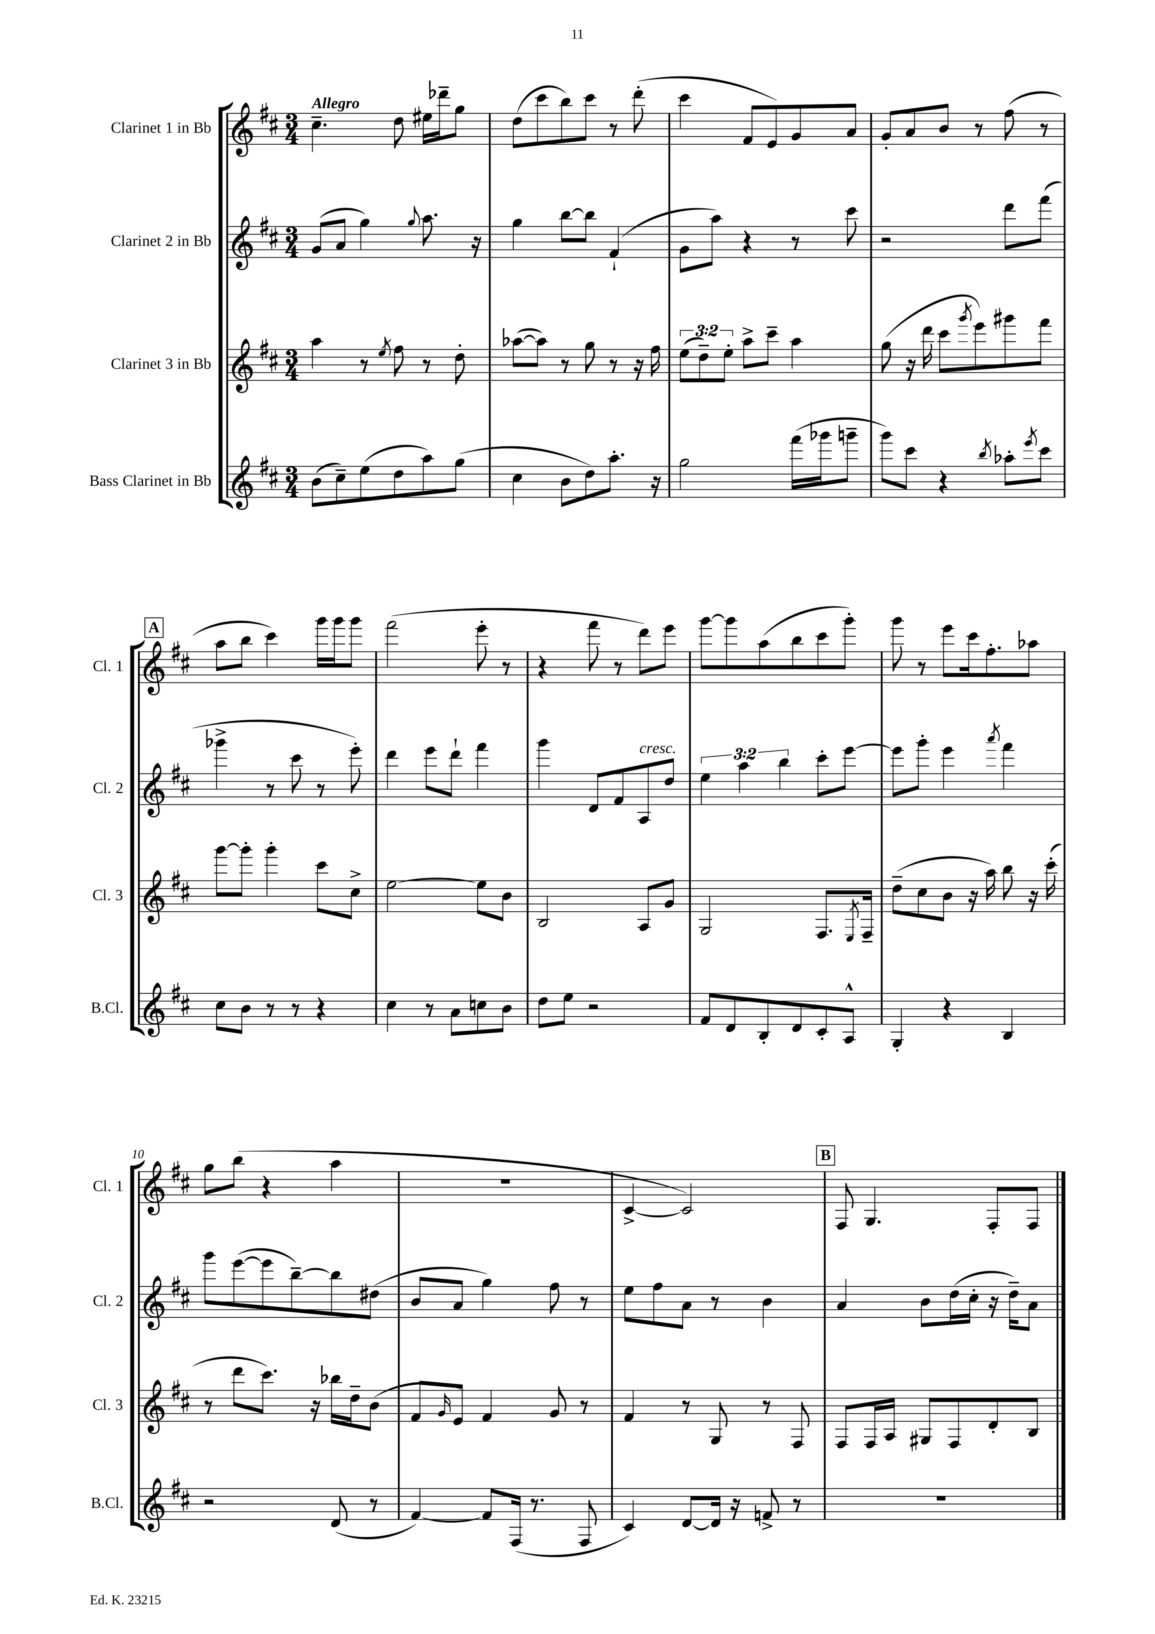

**kern	**kern	**kern	**kern
*part4	*part3	*part2	*part1
*staff4	*staff3	*staff2	*staff1
*I"Bass Clarinet in Bb	*I"Clarinet 3 in Bb	*I"Clarinet 2 in Bb	*I"Clarinet 1 in Bb
*I'B.Cl.	*I'Cl. 3	*I'Cl. 2	*I'Cl. 1
*clefG2	*clefG2	*clefG2	*clefG2
*k[f#c#]	*k[f#c#]	*k[f#c#]	*k[f#c#]
*M3/4	*M3/4	*M3/4	*M3/4
=1	=1	=1	=1
!	!	!	!LO:TX:a:B:t=Allegro
(8b\L	4aa\	(8g/L	4.cc#~\
8cc#~\)	.	8a/J	.
(8ee\	8r	4gg\)	.
.	8qee/	.	.
8dd\	8ff#\	.	8dd\
.	.	8qqgg/	.
8aa\)	8r	8.aa\	16ee#X\LL
.	.	.	16ddd-X~\J
(8gg\J	8dd'\	.	8gg\J
.	.	16r	.
=2	=2	=2	=2
4cc#\	([8aa-X\L	4gg\	(8dd\L
.	8aa-\J])	.	8ccc#\
8b\L	8r	[8bb\L	8bb\)
8dd\)	8gg\	8bb\J]	8ccc#\J
8.aa'\J	8r	(4f#`/	8r
.	16r	.	(8ddd'\
16r	16ff#\	.	.
=3	=3	=3	=3
2gg\	(12ee\L	8g\L	4ccc#\
.	12dd~\)	.	.
.	.	8aa\J)	.
.	12ee'\J	.	.
.	8aa^\L	4r	8f#/L
.	8ccc#~\J	.	8e/)
(16fff#\LL	4aa\	8r	8g/
16ggg-X\J	.	.	.
8gggn~\J	.	8ccc#\	8a/J
=4	=4	=4	=4
8ggg\L)	(8gg\	2r	8g'/L
8ccc#\J	16r	.	8a/
.	16ddd\	.	.
4r	8ccc#\L	.	8b/J
.	8qggg/	.	.
.	8eee\)	.	8r
8qbb/	.	.	.
8aa-X'\L	8ggg#X\	8ddd\L	(8ff#\
8qeee/	.	.	.
8ccc#\J	8fff#\J	(8fff#\J	8r
!!LO:LB:g=z
!!LO:REH:place=s1:t=A
=5	=5	=5	=5
8cc#\L	[8ggg\L	4ggg-X^\	8aa\L
8b\J	8ggg'\J]	.	8bb\J
8r	4ggg'\	8r	4ccc#\)
8r	.	8ccc#\	.
4r	8ccc#\L	8r	16ggg\LL
.	.	.	16ggg\J
.	8cc#^\J	8eee'\)	8ggg\J
=6	=6	=6	=6
4cc#\	[2ee\	4ddd\	(2fff#\
8r	.	8eee\L	.
8a\L	.	8ddd`\J	.
8ccn\	8ee\L]	4fff#\	8eee'\
8b\J	8b\J	.	8r
=7	=7	=7	=7
8dd\L	2B/	4ggg\	4r
8ee\J	.	.	.
2r	.	8d/L	8fff#\
.	.	8f#/	8r
!	!	!LO:TX:a:i:t=cresc.	!
.	8A/L	8A/	8ddd\L)
.	8g/J	8dd/J	8eee\J
=8	=8	=8	=8
8f#/L	2G/	6ee\	[8ggg\L
8d/	.	.	8ggg\]
.	.	6aa\	.
8B'/	.	.	(8aa\
.	.	6bb\	.
8d/	.	.	8bb\
8c#'/	8.F#/L	8ccc#'\L	8ccc#\
8A^^/J	.	[8eee\J	8ggg'\J)
.	8qE/	.	.
.	16F#~/Jk	.	.
=9	=9	=9	=9
4G'/	(8dd~\L	8eee\L]	8ggg\
.	8cc#\	8ggg'\J	8r
4r	8b\J	4eee\	8eee\L
.	16r	.	16ccc#\k
.	16aa\)	.	8.ff#'\
.	.	8qaaa/	.
4B/	8bb\	4fff#\	.
.	16r	.	8aa-X\J
.	(16ccc#'\	.	.
!!LO:LB:g=z
=10	=10	=10	=10
2r	8r	8ggg\L	8gg\L
.	8ddd\L	([8eee\	(8bb\J
.	8.ccc#\J)	8eee\]	4r
.	.	[8bb~\)	.
.	16r	.	.
(8d/	16bb-X\LL	8bb\]	4aa\
.	16dd~\J	.	.
8r	(8b\J	(8dd#X\J	.
=11	=11	=11	=11
[4f#/)	8f#/L	8b/L	2.r
.	16qqg/	.	.
.	8e/J)	8a/J	.
8f#/L]	4f#/	4gg\)	.
(16F#/Jk	.	.	.
8.r	.	.	.
.	8g/	8ff#\	.
8F#/	8r	8r	.
=12	=12	=12	=12
4c#/)	4f#/	8ee\L	[4c#^/
.	.	8ff#\	.
[8d/L	8r	8a\J	2c#/])
16d/Jk]	8G/	8r	.
16r	.	.	.
8fn^/	8r	4b\	.
8r	8F#/	.	.
!!LO:REH:place=s1:t=B
=13	=13	=13	=13
2.r	8F#/L	4a/	8F#/
.	16F#/L	.	4.G/
.	16A/JJ	.	.
.	8G#X/L	8b\L	.
.	8F#/	(16dd\L	.
.	.	16cc#'\JJ	.
.	8d'/	16r	8F#'/L
.	.	16dd~\KL)	.
.	8B/J	8a\J	8F#/J
==	==	==	==
*-	*-	*-	*-
